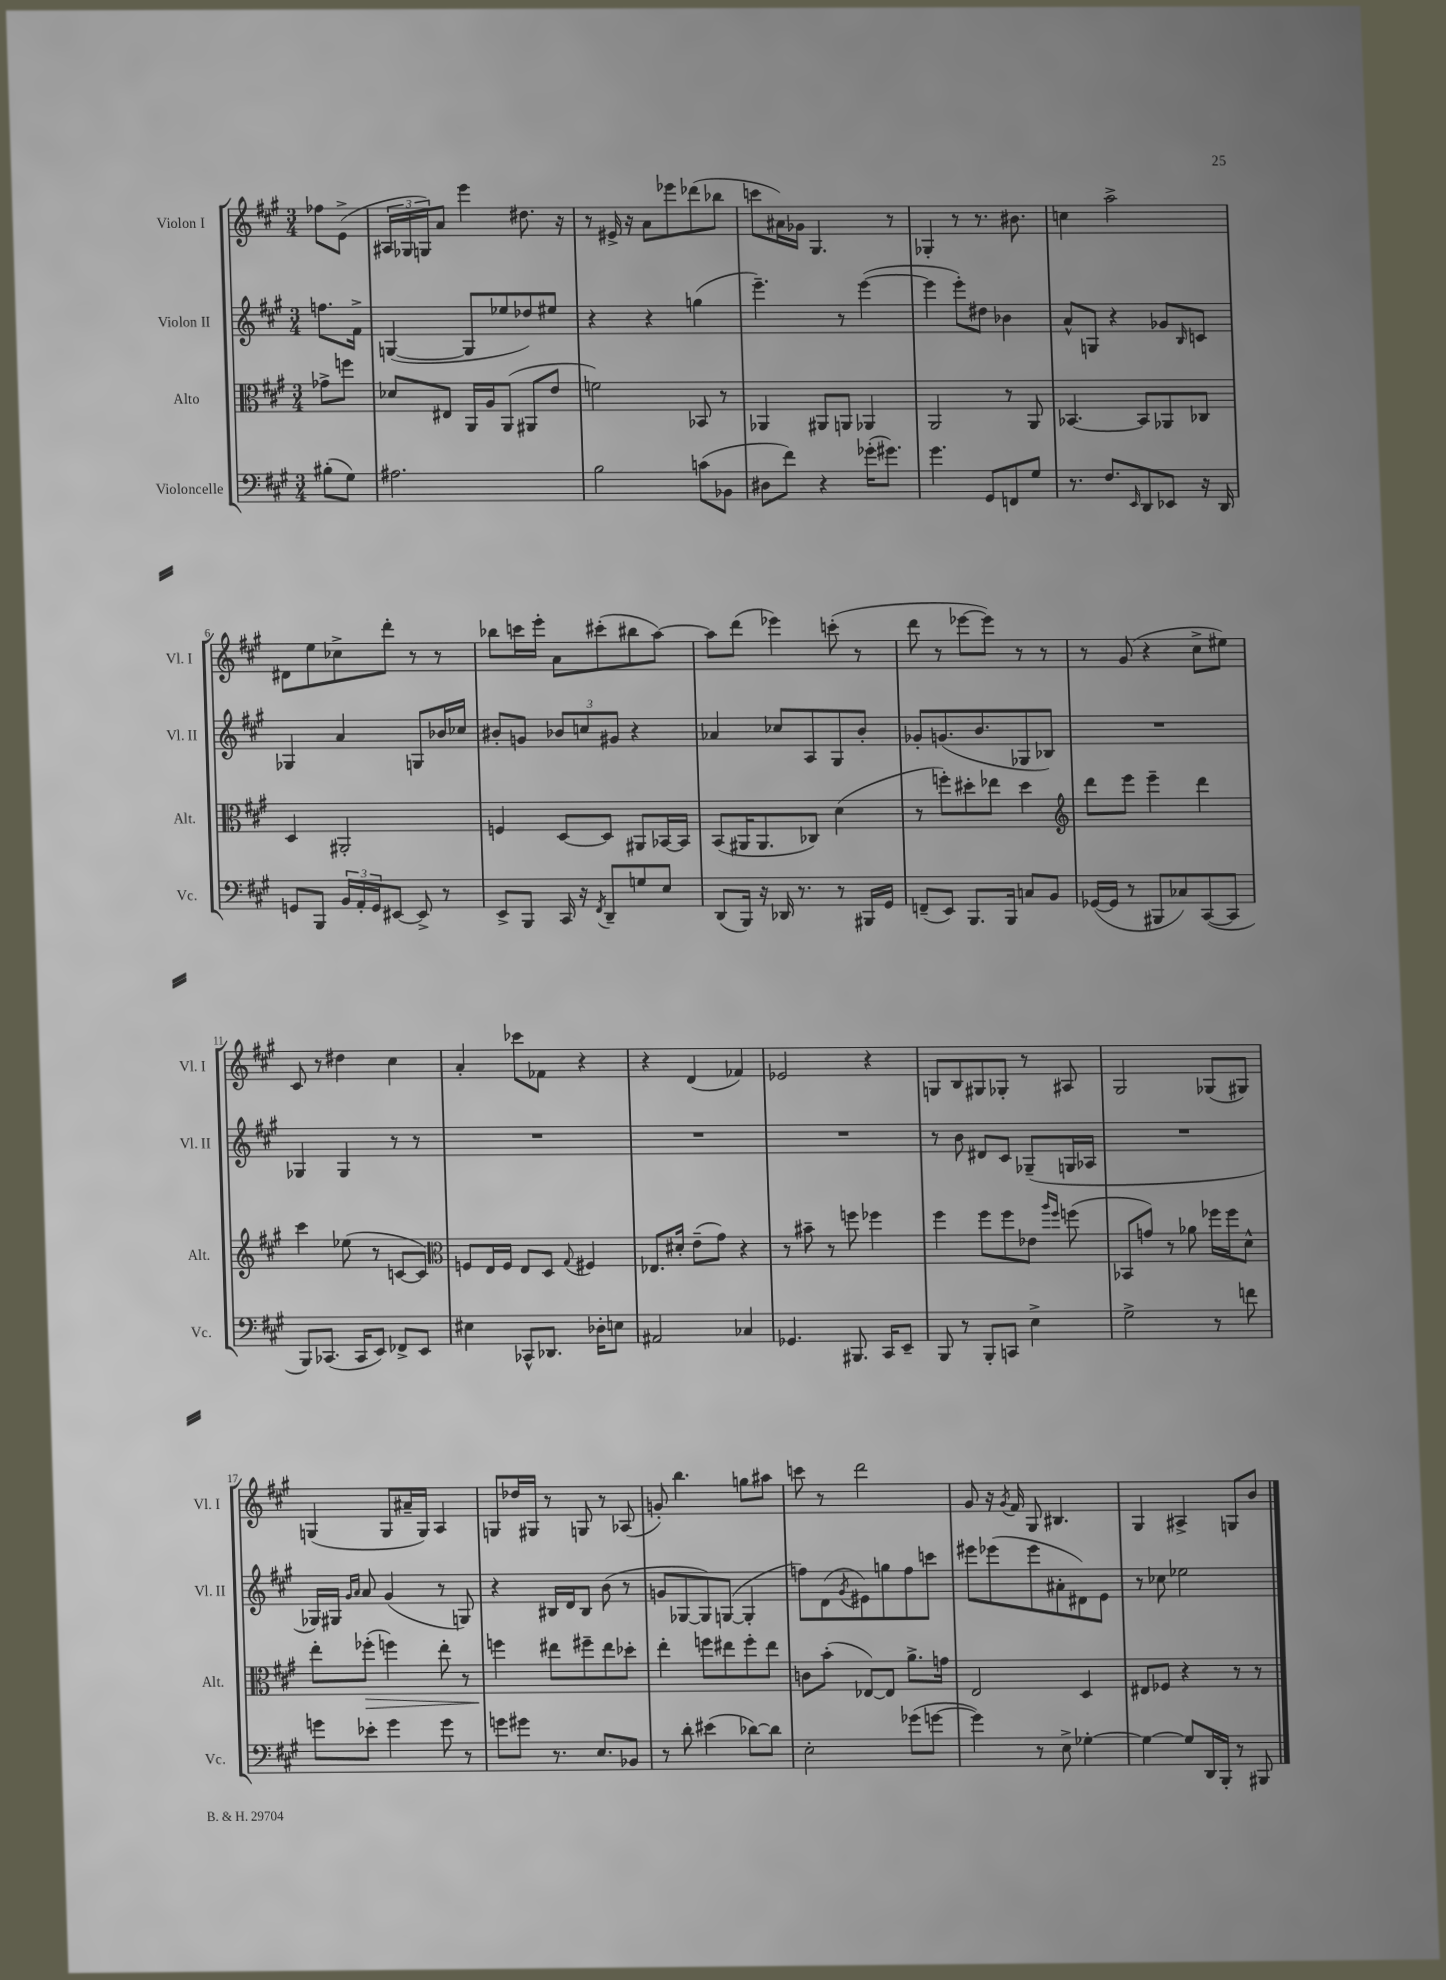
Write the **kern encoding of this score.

**kern	**kern	**dynam	**kern	**kern
*part4	*part3	*part3	*part2	*part1
*staff4	*staff3	*staff3	*staff2	*staff1
*I"Violoncelle	*I"Alto	*	*I"Violon II	*I"Violon I
*I'Vc.	*I'Alt.	*	*I'Vl. II	*I'Vl. I
*clefF4	*clefC3	*	*clefG2	*clefG2
*k[f#c#g#]	*k[f#c#g#]	*	*k[f#c#g#]	*k[f#c#g#]
*M3/4	*M3/4	*	*M3/4	*M3/4
=	=	=	=	=
(8B#X'\L	8g-X^\L	.	8.ffn\L	8ff-X\L
8G#\J)	8ffn\J	.	.	(8e^\J
.	.	.	16f#^\Jk	.
=1	=1	=1	=1	=1
2.A#X\	8d-X/L	.	([4Gn/	24A#X/LL
.	.	.	.	24G-X/
.	.	.	.	24Gn/J)
.	8E#X/J	.	.	8a/J
.	16AA/LL	.	8G/L]	4eee\
.	16A/J	.	.	.
.	(8AA/J	.	8ee-X/	.
.	8AA#X/L	.	8dd-X/)	8.dd#X\
.	8e/J	.	8ee#X/J	.
.	.	.	.	16r
=2	=2	=2	=2	=2
2B\	2fn\)	.	4r	8r
.	.	.	.	16e#X^/
.	.	.	.	16r
.	.	.	4r	8a\L
.	.	.	.	8eee-X\
(8cn\L	8BB-X/	.	(4ggn\	(8ddd-X\
8BB-X\J	8r	.	.	8bb-X\J
=3	=3	=3	=3	=3
8D#X\L	4AA-X/	.	4.eee~\)	8cccn\L
8f#\J)	.	.	.	16a#X\L)
.	.	.	.	16g-X\JJ
4r	8AA#X/L	.	.	4.G#/
.	8AAn/J	.	8r	.
(16g-X'\KL	4AA-X/	.	([4eee\	.
8.g#X\J)	.	.	.	.
.	.	.	.	8r
=4	=4	=4	=4	=4
4.g#\	2AA/	.	4eee\]	4G-X'/
.	.	.	8eee'\L)	8r
8GG#/L	.	.	8dd#X\J	8.r
8FFn/	8r	.	4b-X\	.
.	.	.	.	8.b#X\
8G#/J	8AA/	.	.	.
=5	=5	=5	=5	=5
8.r	[4.BB-X/	.	8a^^/L	4ccn\
.	.	.	8Gn/J	.
8.F#/L	.	.	.	.
.	.	.	4r	2aa^\
16qqEE/	.	.	.	.
8DD/	8BB-/L]	.	.	.
8EE-X/J	8AA-X/	.	8g-X/L	.
.	.	.	16qqB/	.
16r	8C-X/J	.	8cn/J	.
16DD/	.	.	.	.
!!LO:LB:g=z
=6	=6	=6	=6	=6
8GGn/L	4D/	.	4G-X/	8d#X\L
8BBB/J	.	.	.	8ee\
24BB/LL	2AA#X'/	.	4a/	8cc-X^\
24AA'/	.	.	.	.
24GG/J	.	.	.	.
[8EE#X/J	.	.	.	8ddd'\J
8EE#^/]	.	.	8Gn/L	8r
8r	.	.	16b-X/L	8r
.	.	.	16cc-X/JJ	.
=7	=7	=7	=7	=7
8EE^/L	4Fn/	.	8b#X'/L	8bb-X\L
8BBB/J	.	.	8gn/J	16cccn\L
.	.	.	.	16eee'\JJ
16CC#/	[8D/L	.	12b-X/L	8a\L
16r	.	.	.	.
.	.	.	12ccn/	.
8qFF#/	.	.	.	.
8DD~/L	8D/J]	.	.	(8ccc#X'\
.	.	.	12g#X/J	.
8Gn/	8AA#X/L	.	4r	8bb#X\
8E/J	[16BB-X/L	.	.	[8aa\J)
.	16BB-/JJ]	.	.	.
=8	=8	=8	=8	=8
(8DD/L	(8BB/L	.	4a-X/	8aa\L]
16BBB/Jk)	16AA#X/K	.	.	(8ddd\J
16r	8.AA#/	.	.	.
16DD-X/	.	.	8cc-X/L	4eee-X\)
8.r	.	.	.	.
.	8C-X/J)	.	8A/	.
8r	(4d\	.	8G#/	(8cccn'\
16BBB#X/LL	.	.	8b'/J	8r
16GG#/JJ	.	.	.	.
=9	=9	=9	=9	=9
(8FFn~/L	8r	.	8g-X'/L	8ddd\
8EE/J)	8ffn'\L)	.	(8.gn/	8r
8.BBB/L	8dd#X'\	.	.	[8eee-X\L
.	.	.	8.b/	.
.	8ee-X\J	.	.	8eee-\J])
16BBB/Jk	.	.	.	.
8Cn/L	4dd#\	.	8G-X/	8r
8BB/J	.	.	8B-X/J)	8r
=10	=10	=10	=10	=10
*	*clefG2	*	*	*
([16GG-X/LL	8ddd\L	.	2.r	8r
16GG-/JJ]	.	.	.	.
8r	8eee\J	.	.	(8g#/
8BBB#X/L	4eee~\	.	.	4r
8C-X/)	.	.	.	.
([8CC#/	4ddd\	.	.	8cc#^\L
8CC#/J]	.	.	.	8ee#X\J)
!!LO:LB:g=z
=11	=11	=11	=11	=11
8BBB/L)	4ccc#\	.	4G-X/	8c#/
(8.CC-X/J	.	.	.	8r
.	(8ee-X\	.	4G-/	4dd#X\
16CC-/KL	.	.	.	.
8EE/J)	8r	.	.	.
8FF-X^/L	[8cn/L	.	8r	4cc#\
8EE/J	8c/J])	.	8r	.
=12	=12	=12	=12	=12
*	*clefC3	*	*	*
4E#X\	8Fn/L	.	2.r	4a'/
.	16E/L	.	.	.
.	16F/JJ	.	.	.
8CC-X^^/L	8E/L	.	.	8ccc-X\L
8.DD-X/J	8D/J	.	.	8f-X\J
.	8qqG#/	.	.	.
.	4F#X/	.	.	4r
16D-X'\KL	.	.	.	.
8En\J	.	.	.	.
=13	=13	=13	=13	=13
2AA#X/	8.E-X/L	.	2.r	4r
.	16d#X'/Jk	.	.	.
.	(8e~\L	.	.	(4d/
.	8g#\J)	.	.	.
4C-X/	4r	.	.	4f-X/)
=14	=14	=14	=14	=14
4.GG-X/	8r	.	2.r	2e-X/
.	8b#X~\	.	.	.
.	8r	.	.	.
8.BBB#X/	8ffn\	.	.	.
.	4ff-X\	.	.	4r
16CC#/KL	.	.	.	.
8EE~/J	.	.	.	.
=15	=15	=15	=15	=15
8BBB/	4ff#\	.	8r	8Gn/L
8r	.	.	8b\	8B/
8BBB'/L	8ff#\L	.	8d#X/L	8G#X/
8CCn/J	8ff#\	.	8c#/J	8G-X'/J
4E^\	8e-X\J	.	(8G-X~/L	8r
.	16qqaa/LL	.	.	.
.	16qqff#/JJ	.	.	.
.	(8ffn\	.	16Gn/L	8A#X/
.	.	.	16A-X/JJ	.
=16	=16	=16	=16	=16
2G#^\	8BB-X/L	.	2.r	2G#/
.	8gn/J)	.	.	.
.	8r	.	.	.
.	8a-X\	.	.	.
8r	16ff-X\LL	.	.	(8G-X/L
.	16ff-\J	.	.	.
8fn\	8d^^\J	.	.	8G#X/J)
!!LO:LB:g=z
=17	=17	=17	=17	=17
8gn\L	8ee'\L	.	16G-X/LL)	(4Gn/
.	.	.	16G#X/JJ	.
.	.	.	16qqg#/LL	.
.	.	.	16qqa/JJ	.
!	!	!LO:HP:b	!	!
8e-X'\J	(8ff-X'\J	>	8a/	.
4g\	4ffn\)	.	(4g#/	8G/L
.	.	.	.	16a#X~/L
.	.	.	.	16G/JJ)
8g\	8ee'\	.	8r	4A/
8r	8r	.	8Gn/)	.
=18	=18	=18	=18	=18
8gn\L	4ffn\	.	4r	8Gn/L
8g#X\J	.	.	.	16dd-X/L
.	.	.	.	16G#X/JJ
8.r	8ee#X\L	]	16B#X/LL	8r
.	.	.	16d/J	.
.	8ff#X~\	.	8B#/J	8Gn/
8.E/L	.	.	.	.
.	8ee#\	.	(8b\	8r
8BB-X/J	8dd-X'\J	.	8r	(8A-X/
=19	=19	=19	=19	=19
8r	4ee'\	.	8gn/L	8gn'/)
8d'\	.	.	[8G-X/	4.bb\
(4e#X\	8ffn\L	.	8G-/])	.
.	8ee#X\	.	([8Gn/J	.
[8d-X\L)	8ff'\	.	4G'/]	8ggn\L
8d-\J]	8ee#\J	.	.	8aa#X\J
=20	=20	=20	=20	=20
2E'\	8cn\L	.	8ffn\L)	8cccn\
.	(8b'\J	.	(8d\	8r
.	.	.	8qg#/	.
.	[8E-X/L)	.	8e#X\)	2ddd\
.	8E-/J]	.	8ggn\	.
(8g-X\L	8.a^\L	.	8ff\	.
[8gn\J	.	.	8cccn\J	.
.	16gn\Jk	.	.	.
=21	=21	=21	=21	=21
4g\])	2E/	.	8eee#X\L	8g#/
.	.	.	(8eee-X\	16r
.	.	.	.	8qg#/
.	.	.	.	16f#/
8r	.	.	8eee-\	8G#/
8E^\	.	.	8a#X'\	4.B#X/
[4G-X'\	4D/	.	8d#X\)	.
.	.	.	8e\J	.
=22	=22	=22	=22	=22
4G-\_	8E#X/L	.	8r	4G#/
.	8F-X/J	.	8cc-X\	.
8G-/L]	4r	.	2ee-X\	4A#X^/
16DD/L	.	.	.	.
16BBB'/JJ	.	.	.	.
8r	8r	.	.	8Gn/L
8BBB#X/	8r	.	.	8b/J
==	==	==	==	==
*-	*-	*-	*-	*-
